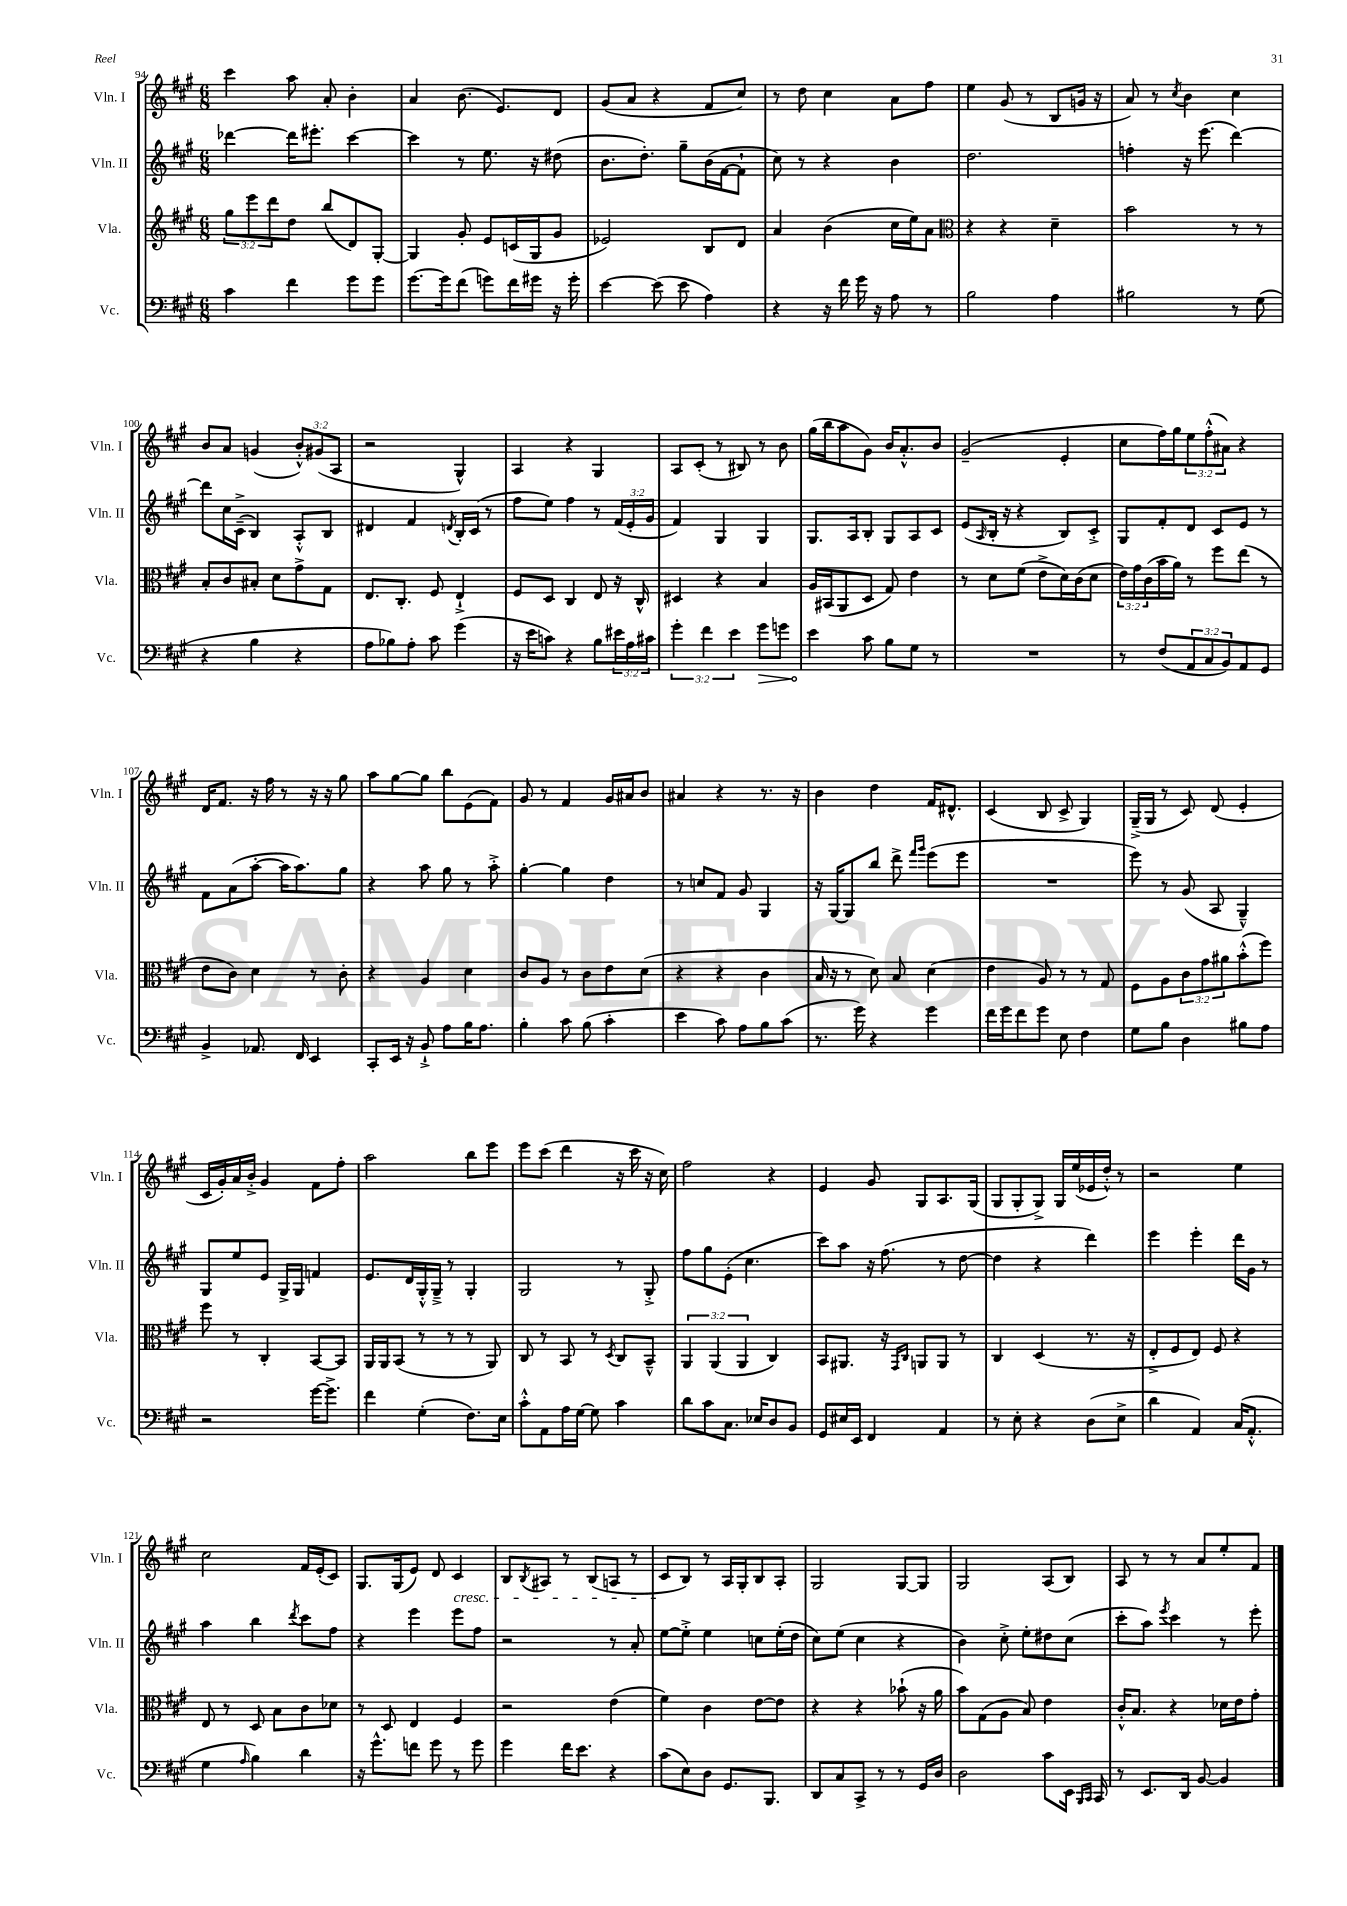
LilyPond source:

<<
\new StaffGroup <<
\new Staff = "s0" \with { instrumentName = "Vln. I" shortInstrumentName = "Vln. I" } {
    \clef treble \key a \major \numericTimeSignature \time 6/8 \override Staff.TupletNumber.text = #tuplet-number::calc-fraction-text
    cis'''4 a''8 a'8-. b'4-. |
    a'4 b'8.( e'8.) d'8 |
    gis'8( a'8 r4 fis'8 cis''8) |
    r8 d''8 cis''4 a'8 fis''8 |
    e''4 gis'8( r8 b8 g'16 r16 |
    a'8) r8 \acciaccatura { cis''8 } b'4 cis''4 |
    b'8 a'8 g'4( \tuplet 3/2 { b'8-.-^) gis'8( a8 } |
    r2 gis4-^) |
    a4 r4 gis4 |
    a8 cis'8-.( r8 bis8) r8 b'8 |
    gis''16( b''16 a''8 gis'8) b'16 a'8.-.-^ b'8 |
    gis'2--( e'4-. |
    cis''8 fis''16) gis''16 \tuplet 3/2 { e''8 fis''8-.-^( ais'8) } r4 |
    d'16 fis'8. r16 fis''16 r8 r16 r16 gis''8 |
    a''8 gis''8~ gis''8 b''8 e'8( fis'8) |
    gis'8 r8 fis'4 gis'16 ais'16 b'8 |
    ais'4 r4 r8. r16 |
    b'4 d''4 fis'16 dis'8.-^ |
    cis'4( b8 cis'8-> gis4) |
    gis16--->( gis16 r8 cis'8) d'8( e'4-. |
    cis'16 gis'16-.) a'16 b'16-.-> gis'4 fis'8 fis''8-. |
    a''2 b''8 e'''8 |
    e'''8 cis'''8( d'''4 r16 cis'''16 r16 cis''16) |
    fis''2 r4 |
    e'4 gis'8 gis8 a8. gis16( |
    gis8 gis8-. gis8->) gis16 e''16( ees'16 d''16-.-^) r8 |
    r2 e''4 |
    cis''2 fis'16 e'16-.( cis'8) |
    gis8. gis16( e'8) d'8 cis'4\cresc |
    b8 \acciaccatura { b8 } ais8 r8 b8( a8 r8 |
    cis'8\! b8) r8 a16 gis16-. b8 a8-. |
    gis2 gis8~ gis8 |
    gis2 a8( b8) |
    a8 r8 r8 a'8 e''8-. fis'8 \bar "|." |
}
\new Staff = "s1" \with { instrumentName = "Vln. II" shortInstrumentName = "Vln. II" } {
    \clef treble \key a \major \numericTimeSignature \time 6/8 \override Staff.TupletNumber.text = #tuplet-number::calc-fraction-text
    des'''4~ des'''16 eis'''8.-. cis'''4~ |
    cis'''4 r8 e''8. r16 dis''8( |
    b'8. d''8.-.) gis''8-- b'16( fis'16~ fis'8-! |
    cis''8) r8 r4 b'4 |
    d''2. |
    f''4-. r16 e'''8.( d'''4~) |
    d'''8 cis''16 cis'16--->( b4) a8-.-^ b8 |
    dis'4 fis'4 \acciaccatura { d'8 } b16-. cis'16( r8 |
    fis''8 e''8) fis''4 r8 \tuplet 3/2 { fis'16( e'16-. gis'16 } |
    fis'4) gis4 gis4 |
    gis8. a16 b8-. gis8 a8 cis'8 |
    e'8( \grace { a16 } b16-. r16 r4 b8) cis'8-.-> |
    gis8 fis'8-. d'8 cis'8 e'8 r8 |
    fis'8 a'8( a''8~-. a''16 a''8.) gis''8 |
    r4 a''8 gis''8 r8 a''8-.-> |
    gis''4~-. gis''4 d''4 |
    r8 c''8 fis'8 gis'8 gis4 |
    r16 gis16~ gis8 b''8 d'''8-> \grace { fis'''16 gis'''16 } e'''8( e'''8 |
    R2. |
    e'''8) r8 gis'8( a8 gis4---^) |
    gis8 e''8 e'8 gis16-> gis16 f'4 |
    e'8. d'16 gis16-.-^ gis16---> r8 gis4-. |
    gis2 r8 gis8-.-> |
    fis''8 gis''8 e'8-.( cis''4. |
    cis'''8) a''8 r16 fis''8.( r8 d''8~ |
    d''4 r4 d'''4) |
    e'''4 e'''4-. d'''16 gis'16 r8 |
    a''4 b''4 \acciaccatura { d'''8 } cis'''8 fis''8 |
    r4 e'''4 e'''8 fis''8 |
    r2 r8 a'8-. |
    e''8~ e''8-.-> e''4 c''8 e''16-.( d''16 |
    cis''8) e''8( cis''4 r4 |
    b'4) cis''8-.-> e''8-. dis''8 cis''8( |
    cis'''8-. a''8) \acciaccatura { e'''8 } cis'''4 r8 e'''8-. \bar "|." |
}
\new Staff = "s2" \with { instrumentName = "Vla." shortInstrumentName = "Vla." } {
    \clef treble \key a \major \numericTimeSignature \time 6/8 \override Staff.TupletNumber.text = #tuplet-number::calc-fraction-text
    \tuplet 3/2 { gis''8 e'''8 d'''8 } d''8 b''8( d'8) gis8~-. |
    gis4 gis'8-. e'8 c'16( gis16 gis'8 |
    ees'2) b8 d'8 |
    a'4 b'4( cis''16 e''16) a'8 |
    \clef alto r4 r4 d'4-- |
    b'2 r8 r8 |
    b8-. cis'8 bis8-. d'8 gis'8-> gis8 |
    e8. cis8.-. fis8 e4-!-> |
    fis8 d8 cis4 e8 r16 cis16-^ |
    dis4 r4 b4 |
    a16 bis,16( a,8 d8 gis8) e'4 |
    r8 d'8 fis'8( e'8-> d'16) cis'16( d'8 |
    \tuplet 3/2 { e'16) gis'16 cis'16( } b'16 a'16) r8 fis''8 e''8( r8 |
    e'8 cis'8) d'4 r8 cis'8-. |
    r4 a4 d'4 |
    cis'8 a8 r8 cis'8 e'8 d'8( |
    r4 r4 cis'4 |
    b16 r16 r8 d'8) b8 d'4( |
    e'4 a8) r8 r8 gis8 |
    fis8 a8 \tuplet 3/2 { cis'8 gis'8 ais'8 } b'8-.-^( fis''8) |
    fis''8 r8 cis4-. b,8~ b,8 |
    a,16 a,16 b,8( r8 r8 r8 a,8) |
    cis8 r8 b,8 r8 \acciaccatura { d8 } cis8 b,8---^ |
    \tuplet 3/2 { a,4 a,4( a,4 } cis4) |
    b,8 ais,8. r16 \grace { gis,16 cis16 } a,8 a,8 r8 |
    cis4 d4( r8. r16 |
    e8-.-> fis8 e8) fis8 r4 |
    e8 r8 d8 b8 cis'8 des'8 |
    r8 d8 e4 fis4 |
    r2 e'4( |
    fis'4) cis'4 e'8~ e'8 |
    r4 r4 bes'8-!( r16 a'16 |
    b'8) gis8( a8 b8) e'4 |
    cis'16-.-^ b8. r4 des'16 e'16 gis'8-. \bar "|." |
}
\new Staff = "s3" \with { instrumentName = "Vc." shortInstrumentName = "Vc." } {
    \clef bass \key a \major \numericTimeSignature \time 6/8 \override Staff.TupletNumber.text = #tuplet-number::calc-fraction-text
    cis'4 fis'4 gis'8 gis'8 |
    gis'8.~ gis'16 fis'8( g'8) fis'16 gis'16 r16 gis'16-. |
    e'4~ e'8( e'8 a4) |
    r4 r16 fis'16 gis'16 r16 a8 r8 |
    b2 a4 |
    bis2 r8 gis8( |
    r4 b4 r4 |
    a8 bes8) a8-. cis'8 gis'4( |
    r16 e'16 c'8) r4 b8 \tuplet 3/2 { eis'16 a16 cis'16 } |
    \tuplet 3/2 { gis'4-. fis'4 e'4 } \once \override Hairpin.circled-tip = ##t gis'8\> g'8 |
    e'4\! cis'8 b8 gis8 r8 |
    R2. |
    r8 fis8( \tuplet 3/2 { a,8 cis8 b,8) } a,8 gis,8 |
    b,4-> aes,8. fis,16 e,4 |
    cis,8-. e,16 r16 b,8-!-> a8 b16 a8. |
    b4-. cis'8 b8( cis'4-. |
    e'4 cis'8) a8 b8 cis'8( |
    r8. gis'16) r4 gis'4 |
    fis'16 gis'16 fis'8 gis'8 e8 fis4 |
    gis8 b8 d4 bis8 a8 |
    r2 gis'16~ gis'8.-> |
    fis'4 gis4-.( fis8.) e16 |
    cis'8-.-^ a,8 a16 gis16~ gis8 cis'4 |
    d'8 cis'8 cis8. ees16 d8 b,8 |
    gis,8 eis16 e,16 fis,4 a,4 |
    r8 e8-. r4 d8( e8-> |
    d'4 a,4) cis16( a,8.-.-^ |
    gis4 \grace { a16 } b4) d'4 |
    r16 gis'8.-^ f'8 gis'8 r8 gis'8 |
    gis'4 fis'16 e'8. r4 |
    cis'8( e8) d8 gis,8. b,,8. |
    d,8 cis8 cis,8-> r8 r8 gis,16 d16 |
    d2 cis'8 e,16 \grace { b,,16 cis,16 } cis,16 |
    r8 e,8. d,16 b,8~ b,4 \bar "|." |
}
>>
>>
\layout { \context { \Score currentBarNumber = #94 } }
